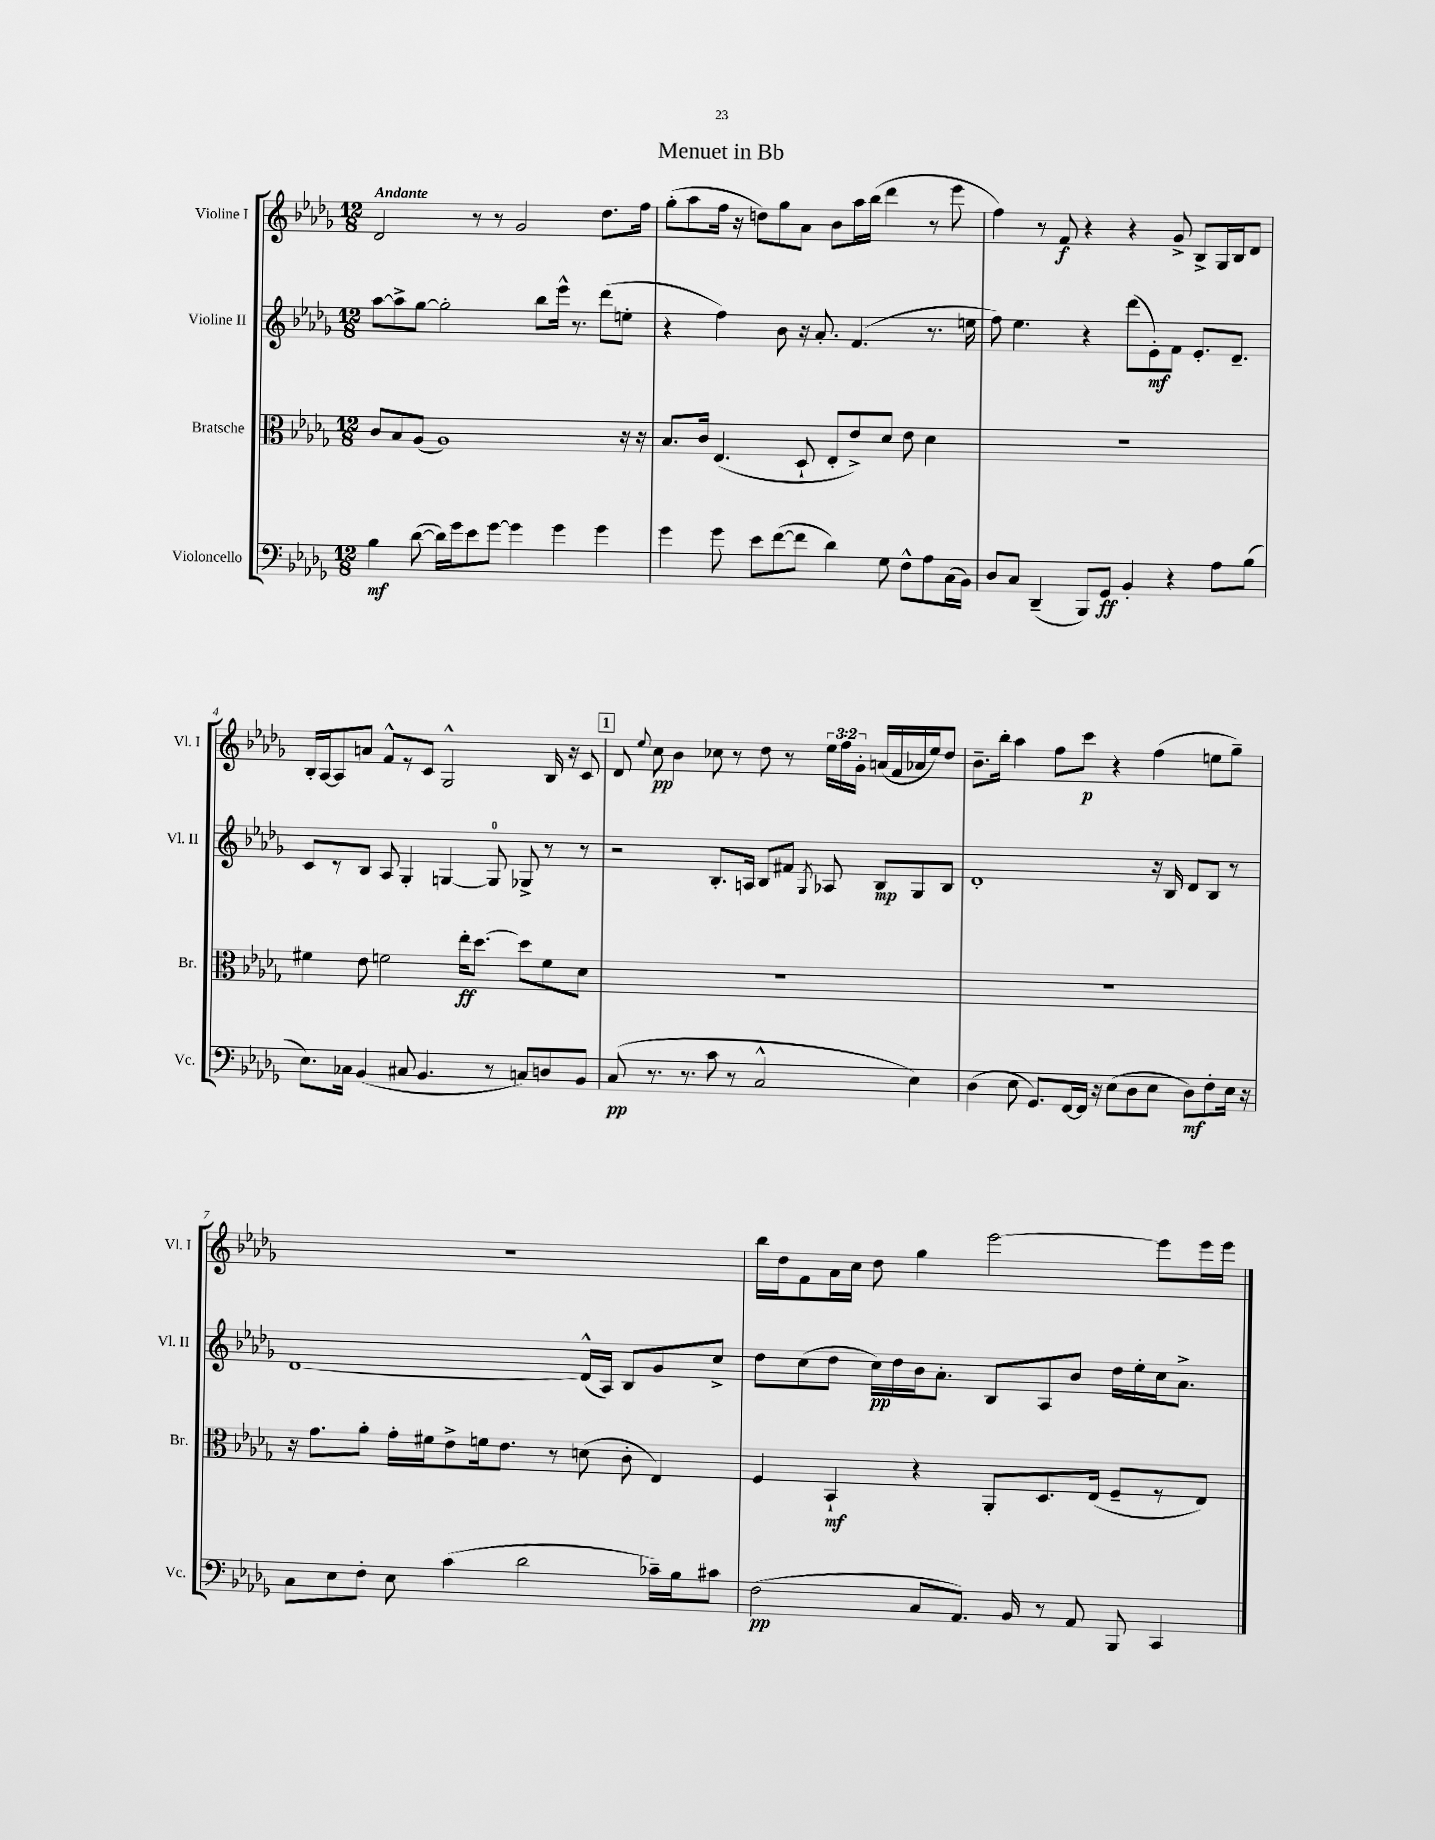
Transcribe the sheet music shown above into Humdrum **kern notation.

**kern	**dynam	**kern	**dynam	**kern	**dynam	**kern	**dynam
*part4	*part4	*part3	*part3	*part2	*part2	*part1	*part1
*staff4	*staff4	*staff3	*staff3	*staff2	*staff2	*staff1	*staff1
*I"Violoncello	*	*I"Bratsche	*	*I"Violine II	*	*I"Violine I	*
*I'Vc.	*	*I'Br.	*	*I'Vl. II	*	*I'Vl. I	*
*clefF4	*	*clefC3	*	*clefG2	*	*clefG2	*
*k[b-e-a-d-g-]	*	*k[b-e-a-d-g-]	*	*k[b-e-a-d-g-]	*	*k[b-e-a-d-g-]	*
*M12/8	*	*M12/8	*	*M12/8	*	*M12/8	*
=1	=1	=1	=1	=1	=1	=1	=1
!	!	!	!	!	!	!LO:TX:a:B:t=Andante	!
4B-\	mf	8c/L	.	[8aa-\L	.	2d-/	.
.	.	8B-/	.	8aa-^\]	.	.	.
([8d-\	.	(8A-/J	.	[8gg-\J	.	.	.
16d-\LL])	.	1A-)	.	2gg-'\]	.	.	.
16g-\J	.	.	.	.	.	.	.
8e-\	.	.	.	.	.	8r	.
[8g-\J	.	.	.	.	.	8r	.
4g-\]	.	.	.	.	.	2g-/	.
.	.	.	.	8bb-\L	.	.	.
4g-\	.	.	.	16eee-^^\Jk	.	.	.
.	.	.	.	8.r	.	.	.
4g-\	.	.	.	(8ddd-\L	.	8.dd-\L	.
.	.	16r	.	8een'\J	.	.	.
.	.	16r	.	.	.	16ff\Jk	.
=2	=2	=2	=2	=2	=2	=2	=2
4g-\	.	8.B-/L	.	4r	.	(8gg-'\L	.
.	.	.	.	.	.	8aa-\	.
.	.	16c/Jk	.	.	.	.	.
8g-\	.	(4.E-/	.	4ff\)	.	16ff\Jk	.
.	.	.	.	.	.	16r	.
8e-\L	.	.	.	.	.	8ddn\L)	.
([8f\	.	.	.	8b-\	.	8gg-\	.
8f\J]	.	8D-`/	.	16r	.	8a-\J	.
.	.	.	.	8.a-'/	.	.	.
4d-\)	.	8E-'/L	.	.	.	8b-\L	.
.	.	8e-^/)	.	(4.f/	.	16aa-\L	.
.	.	.	.	.	.	(16bb-\JJ	.
8G-\	.	8d-/J	.	.	.	4ddd-\	.
8F^^\L	.	8e-\	.	.	.	.	.
8A-\	.	4d-\	.	8.r	.	8r	.
(16C\L	.	.	.	.	.	8eee-\	.
16BB-\JJ)	.	.	.	16een\	.	.	.
=3	=3	=3	=3	=3	=3	=3	=3
8D-/L	.	1.r	.	8ff\)	.	4ff\)	.
8C/J	.	.	.	4.ee-\	.	.	.
(4DD-~/	.	.	.	.	.	8r	.
.	.	.	.	.	.	8f/	f
8BBB-/L)	.	.	.	4r	.	4r	.
8GG-/J	ff	.	.	.	.	.	.
4BB-'/	.	.	.	(8ddd-\L	.	4r	.
.	.	.	.	8e-'\)	mf	.	.
4r	.	.	.	8f\J	.	8g-^/	.
.	.	.	.	8.e-'/L	.	8B-^/L	.
8A-\L	.	.	.	.	.	16G-/L	.
.	.	.	.	8.d-~/J	.	16B-/J	.
(8B-\J	.	.	.	.	.	8d-/J	.
!!LO:LB:g=z
=4	=4	=4	=4	=4	=4	=4	=4
8.E-\L)	.	4f#X\	.	8c/L	.	16B-'/LL	.
.	.	.	.	.	.	[16A-/J	.
.	.	.	.	8r	.	8A-/]	.
16C-X\Jk	.	.	.	.	.	.	.
(4BB-/	.	8e-\	.	8B-/J	.	8an/J	.
.	.	2fn\	.	8A-/	.	8f^^/L	.
8C#X/	.	.	.	4G-'/	.	8r	.
4.BB-/	.	.	.	.	.	8c/J	.
.	.	.	.	[4Gn/	.	2G-^^/	.
.	.	16ee-'\KL	ff	.	.	.	.
.	.	[8.dd-\J	.	.	.	.	.
8r	.	.	.	8G/]	.	.	.
8Cn/L)	.	8dd-\L]	.	8G-X^/	.	.	.
8Dn/	.	8f\	.	8r	.	16B-/	.
.	.	.	.	.	.	16r	.
8BB-/J	.	8d-\J	.	8r	.	8c/	.
!!LO:REH:place=s1:t=1
=5	=5	=5	=5	=5	=5	=5	=5
(8C/	pp	1.r	.	2r	.	8d-/	.
.	.	.	.	.	.	8qqee-/	.
8.r	.	.	.	.	.	8cc\	pp
.	.	.	.	.	.	4b-\	.
8.r	.	.	.	.	.	.	.
8c\	.	.	.	8.B-'/L	.	8cc-X\	.
8r	.	.	.	.	.	8r	.
.	.	.	.	16An/Jk	.	.	.
2C^^/	.	.	.	8B-/L	.	8dd-\	.
.	.	.	.	8f#X/J	.	8r	.
.	.	.	.	8qG-/	.	.	.
.	.	.	.	8A-X/	.	24ee-\LL	.
.	.	.	.	.	.	24ff\	.
.	.	.	.	.	.	24g-'\JJ	.
.	.	.	.	8B-/L	mp	(16an/LL	.
.	.	.	.	.	.	16f/	.
4E-\)	.	.	.	8G-/	.	16a-X/	.
.	.	.	.	.	.	16ee-/J)	.
.	.	.	.	8B-/J	.	8dd-/J	.
=6	=6	=6	=6	=6	=6	=6	=6
(4D-\	.	1.r	.	1d-'	.	8.b-~\L	.
.	.	.	.	.	.	16bb-'\Jk	.
8E-\	.	.	.	.	.	4aa-\	.
8.GG-/L)	.	.	.	.	.	.	.
.	.	.	.	.	.	8ff\L	.
[16FF/L	.	.	.	.	.	.	.
16FF/JJ]	.	.	.	.	.	8ccc\J	p
16r	.	.	.	.	.	.	.
(8E-\L	.	.	.	.	.	4r	.
8D-\	.	.	.	.	.	.	.
8E-\J	.	.	.	16r	.	(4ff\	.
.	.	.	.	16B-/	.	.	.
8D-\L)	mf	.	.	8d-/L	.	.	.
8F'\	.	.	.	8B-/J	.	8een\L	.
16E-\Jk	.	.	.	8r	.	8gg-~\J)	.
16r	.	.	.	.	.	.	.
!!LO:LB:g=z
=7	=7	=7	=7	=7	=7	=7	=7
8C\L	.	16r	.	[1d-	.	1.r	.
.	.	8.g-\L	.	.	.	.	.
8E-\	.	.	.	.	.	.	.
8F'\J	.	8a-'\J	.	.	.	.	.
8E-\	.	16g-'\LL	.	.	.	.	.
.	.	16f#X\J	.	.	.	.	.
(4c\	.	8e-^\	.	.	.	.	.
.	.	16fn\k	.	.	.	.	.
.	.	8.e-\J	.	.	.	.	.
2d-\	.	.	.	.	.	.	.
.	.	8r	.	.	.	.	.
.	.	(8dn\	.	(16d-^^/LL]	.	.	.
.	.	.	.	16A-/JJ)	.	.	.
.	.	8c'\	.	8B-/L	.	.	.
16c-X~\LL)	.	4E-/)	.	8g-/	.	.	.
16B-\J	.	.	.	.	.	.	.
8c#X\J	.	.	.	8cc^/J	.	.	.
=8	=8	=8	=8	=8	=8	=8	=8
(2F\	pp	4F/	.	8dd-\L	.	16bb-\LL	.
.	.	.	.	.	.	16dd-\J	.
.	.	.	.	(8cc\	.	8f\	.
.	.	4BB-`/	mf	8dd-\J	.	16a-\L	.
.	.	.	.	.	.	16cc\JJ	.
.	.	.	.	16cc\LL)	pp	8dd-\	.
.	.	.	.	16dd-\	.	.	.
8C/L	.	4r	.	16b-\J	.	4gg-\	.
.	.	.	.	8.a-'\J	.	.	.
8.AA-/J)	.	.	.	.	.	.	.
.	.	8AA-'/L	.	8B-/L	.	[2eee-\	.
16BB-/	.	.	.	.	.	.	.
8r	.	8.D-/	.	8A-/	.	.	.
8AA-/	.	.	.	8b-/J	.	.	.
.	.	(16E-/Jk	.	.	.	.	.
8BBB-/	.	8F~/L	.	16dd-\LL	.	.	.
.	.	.	.	16ee-'\	.	.	.
4CC/	.	8r	.	16cc\J	.	8eee-\L]	.
.	.	.	.	8.a-^\J	.	.	.
.	.	8E-/J)	.	.	.	16eee-\L	.
.	.	.	.	.	.	16eee-\JJ	.
==	==	==	==	==	==	==	==
*-	*-	*-	*-	*-	*-	*-	*-
